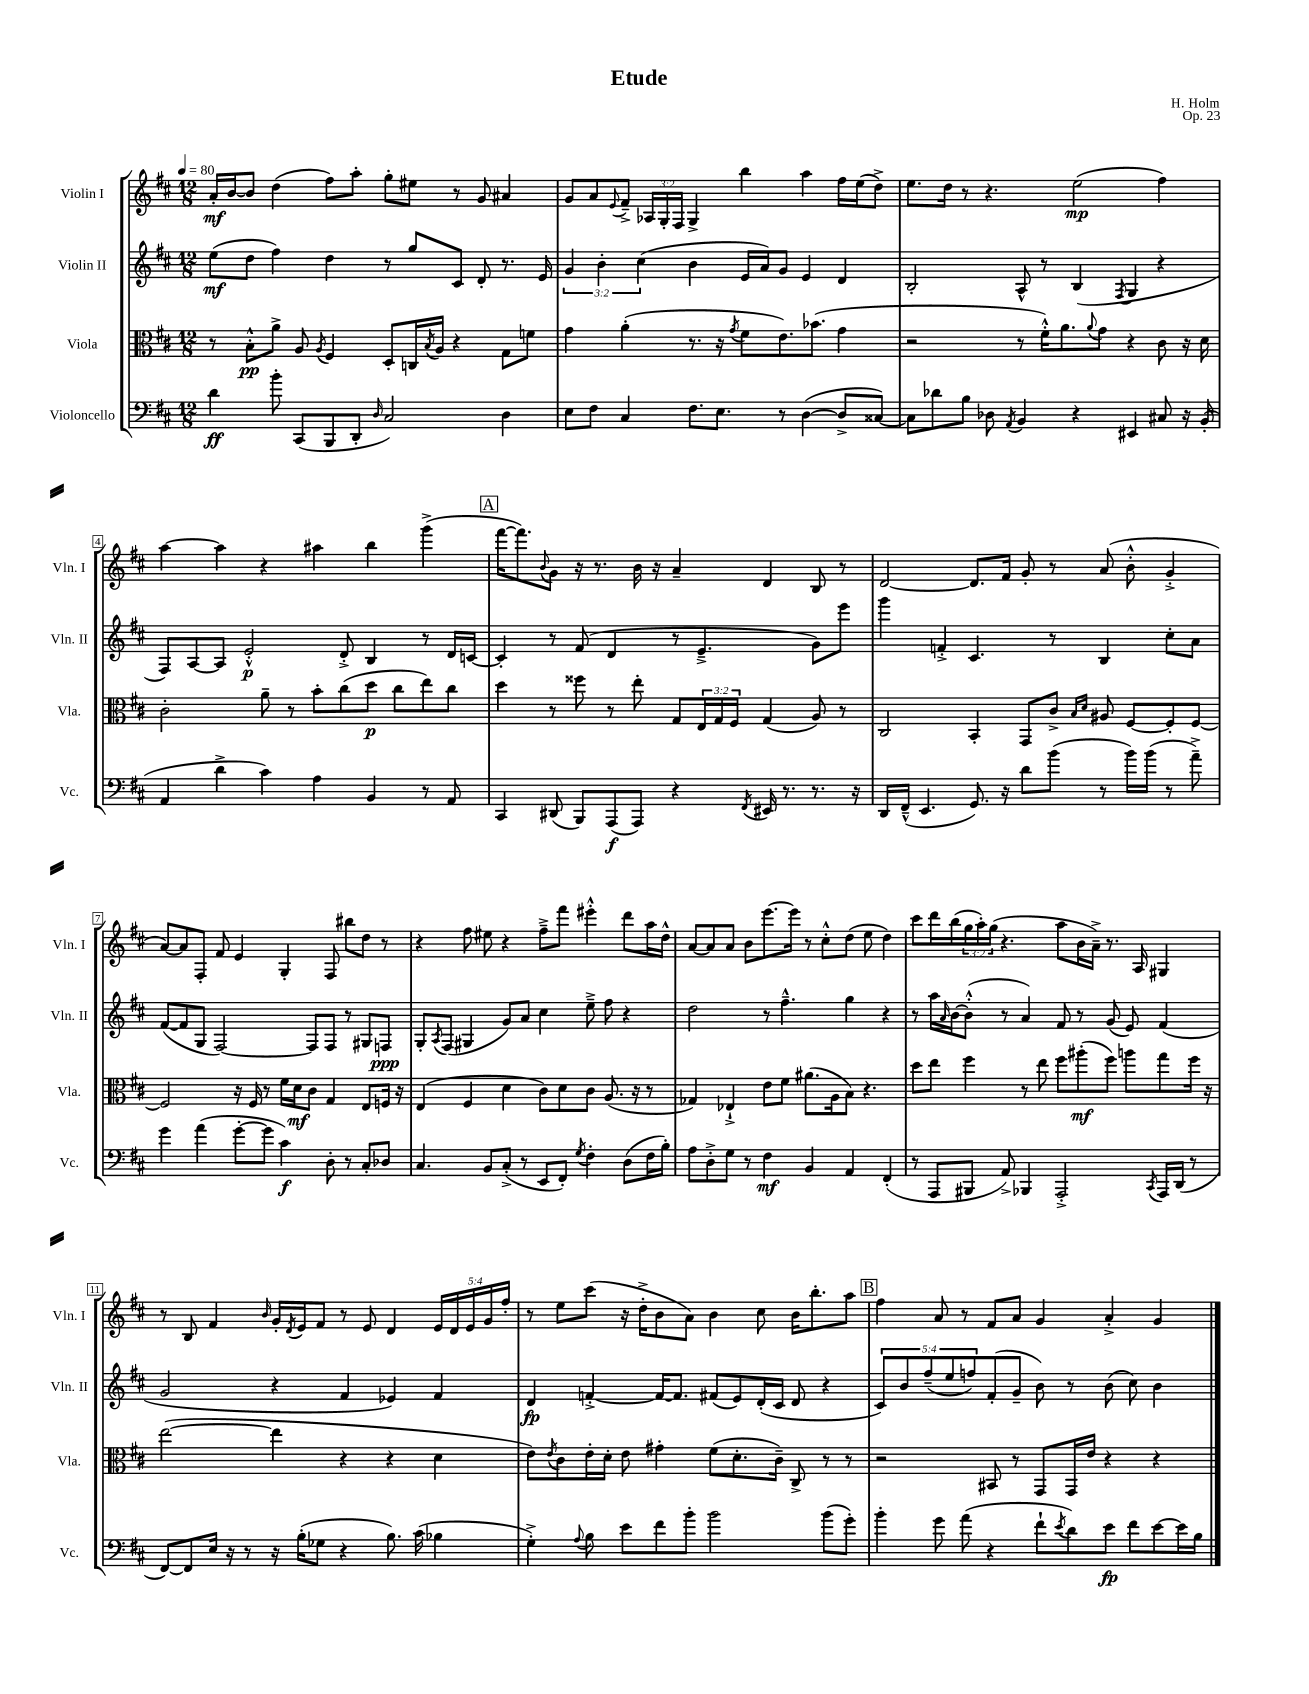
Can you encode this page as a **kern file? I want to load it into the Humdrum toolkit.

**kern	**dynam	**kern	**dynam	**kern	**dynam	**kern	**dynam
*part4	*part4	*part3	*part3	*part2	*part2	*part1	*part1
*staff4	*staff4	*staff3	*staff3	*staff2	*staff2	*staff1	*staff1
*I"Violoncello	*	*I"Viola	*	*I"Violin II	*	*I"Violin I	*
*I'Vc.	*	*I'Vla.	*	*I'Vln. II	*	*I'Vln. I	*
*clefF4	*	*clefC3	*	*clefG2	*	*clefG2	*
*k[f#c#]	*	*k[f#c#]	*	*k[f#c#]	*	*k[f#c#]	*
*M12/8	*	*M12/8	*	*M12/8	*	*M12/8	*
*MM80	*	*MM80	*	*MM80	*	*MM80	*
=1	=1	=1	=1	=1	=1	=1	=1
4d\	ff	8r	.	(8ee\L	mf	16a'/LL	mf
.	.	.	.	.	.	[16b/J	.
.	.	8B'^^\L	pp	8dd\J	.	8b/J]	.
8b'\	.	8a^\J	.	4ff#\)	.	(4dd\	.
(8CC#/L	.	8A/	.	.	.	.	.
.	.	8qA/	.	.	.	.	.
8BBB/	.	4F#/	.	4dd\	.	8ff#\L)	.
8DD'/J	.	.	.	.	.	8aa'\J	.
16qqD/	.	.	.	.	.	.	.
2C#/)	.	8D'/L	.	8r	.	8gg'\L	.
.	.	16Cn/L	.	8gg/L	.	8ee#X\J	.
.	.	8qB/	.	.	.	.	.
.	.	16A/JJ	.	.	.	.	.
.	.	4r	.	8c#/J	.	8r	.
.	.	.	.	8d'/	.	8g/	.
4D\	.	8G\L	.	8.r	.	4a#X/	.
.	.	8fn\J	.	.	.	.	.
.	.	.	.	16e/	.	.	.
=2	=2	=2	=2	=2	=2	=2	=2
8E\L	.	4g\	.	6g/	.	8g/L	.
8F#\J	.	.	.	.	.	8a/	.
.	.	.	.	6b'\	.	.	.
.	.	.	.	.	.	8qqe/	.
4C#/	.	(4a'\	.	.	.	8f#~^/J	.
.	.	.	.	(6cc#\	.	.	.
.	.	.	.	.	.	24A-X/LL	.
.	.	.	.	.	.	24G'/	.
.	.	.	.	.	.	24F#/JJ	.
8.F#\L	.	8.r	.	4b\	.	4G^/	.
8.E\J	.	16r	.	.	.	.	.
.	.	8qg/	.	.	.	.	.
.	.	8f#\L	.	16e/LL	.	4bb\	.
.	.	.	.	16a/J)	.	.	.
8r	.	8.e\)	.	8g/J	.	.	.
([4D\	.	.	.	4e/	.	4aa\	.
.	.	(8.b-X\J	.	.	.	.	.
8D^/L]	.	4g\	.	4d/	.	16ff#\LL	.
.	.	.	.	.	.	(16ee\J	.
[8C##X/J)	.	.	.	.	.	8dd^\J)	.
=3	=3	=3	=3	=3	=3	=3	=3
8C##\L]	.	2r	.	2B'/	.	8.ee\L	.
8d-X\	.	.	.	.	.	.	.
.	.	.	.	.	.	16dd\Jk	.
8B\J	.	.	.	.	.	8r	.
8D-X\	.	.	.	.	.	4.r	.
8qAA/	.	.	.	.	.	.	.
4BB/	.	8r	.	8A^^/	.	.	.
.	.	16f#'^^\KL)	.	8r	.	.	.
.	.	8.a\	.	.	.	.	.
4r	.	.	.	(4B/	.	(2ee\	mp
.	.	8qqa/	.	.	.	.	.
.	.	8g\J	.	.	.	.	.
.	.	.	.	8qF#/	.	.	.
4EE#X/	.	4r	.	4G/	.	.	.
8C#X/	.	8c#\	.	4r	.	4ff#\)	.
16r	.	16r	.	.	.	.	.
(16BB'/	.	16d\	.	.	.	.	.
!!LO:LB:g=z
=4	=4	=4	=4	=4	=4	=4	=4
4AA/	.	2c#'\	.	8F#/L)	.	[4aa\	.
.	.	.	.	[8A/	.	.	.
4d^\	.	.	.	8A/J]	.	4aa\]	.
.	.	.	.	2e'^^/	p	.	.
4c#\)	.	8a~\	.	.	.	4r	.
.	.	8r	.	.	.	.	.
4A\	.	8b'\L	.	.	.	4aa#X\	.
.	.	(8cc#\	.	8d'^/	.	.	.
4BB/	.	8dd\J	p	4B/	.	4bb\	.
.	.	8cc#\L	.	.	.	.	.
8r	.	8ee\)	.	8r	.	(4ggg^\	.
8AA/	.	8cc#\J	.	16d/LL	.	.	.
.	.	.	.	[16cn/JJ	.	.	.
!!LO:REH:place=s1:t=A
=5	=5	=5	=5	=5	=5	=5	=5
4CC#/	.	4dd\	.	4c'/]	.	[16fff#\KL	.
.	.	.	.	.	.	8.fff#\])	.
.	.	.	.	.	.	8qqb/	.
(8DD#X/	.	8r	.	8r	.	8g\J	.
8BBB/L)	.	8ff##X\	.	(8f#/	.	16r	.
.	.	.	.	.	.	8.r	.
(8AAA/	f	8r	.	4d/	.	.	.
8AAA/J)	.	8ee'\	.	.	.	16b\	.
.	.	.	.	.	.	16r	.
4r	.	8G/L	.	8r	.	4a~/	.
.	.	24E/L	.	4.e~^/	.	.	.
.	.	24G/	.	.	.	.	.
.	.	24F#/JJ	.	.	.	.	.
8qFF#/	.	.	.	.	.	.	.
16EE#X/	.	(4G/	.	.	.	4d/	.
8.r	.	.	.	.	.	.	.
8.r	.	8A/)	.	8g\L)	.	8B/	.
.	.	8r	.	8eee\J	.	8r	.
16r	.	.	.	.	.	.	.
=6	=6	=6	=6	=6	=6	=6	=6
16DD/LL	.	2C#/	.	4ggg\	.	[2d/	.
(16FF#~^^/JJ	.	.	.	.	.	.	.
4.EE/	.	.	.	.	.	.	.
.	.	.	.	4fn'^/	.	.	.
8.GG/)	.	4BB'/	.	4.c#/	.	8.d/L]	.
16r	.	.	.	.	.	16f#/Jk	.
8d\L	.	8GG/L	.	.	.	8g'/	.
(8b\J	.	8c#^/J	.	8r	.	8r	.
.	.	16qqB/LL	.	.	.	.	.
.	.	16qqd/JJ	.	.	.	.	.
8r	.	8A#X/	.	4B/	.	(8a/	.
16b\LL)	.	[8F#/L	.	.	.	8b'^^\	.
(16b\JJ	.	.	.	.	.	.	.
8r	.	8F#'/]	.	8cc#'\L	.	4g'^/	.
8a~^\)	.	[8F#/J	.	8a\J	.	.	.
!!LO:LB:g=z
=7	=7	=7	=7	=7	=7	=7	=7
4g\	.	2F#/]	.	([8f#/L	.	[8a/L)	.
.	.	.	.	8f#/]	.	8a/]	.
(4a\	.	.	.	8G/J	.	8F#'/J	.
.	.	.	.	[2F#/)	.	8f#/	.
[8g'\L	.	16r	.	.	.	4e/	.
.	.	16F#/	.	.	.	.	.
8g\J]	.	8r	.	.	.	.	.
4c#\)	f	16f#\LL	.	.	.	4G'/	.
.	.	16d\J	mf	.	.	.	.
.	.	8c#\J	.	8F#/L]	.	.	.
8D'\	.	4G/	.	8F#/J	.	8F#/	.
8r	.	.	.	8r	.	8bb#X\L	.
8C#'/L	.	8E/L	.	8G#X/L	.	8dd\J	.
8D-X/J	.	16Fn/Jk	.	8Fn/J	ppp	8r	.
.	.	16r	.	.	.	.	.
=8	=8	=8	=8	=8	=8	=8	=8
4.C#/	.	(4E/	.	8G'/L	.	4r	.
.	.	.	.	8qA/	.	.	.
.	.	.	.	(8F#/J	.	.	.
.	.	4F#/	.	4G#X/	.	8ff#\	.
8BB/L	.	.	.	.	.	8ee#X\	.
(8C#'^/J	.	4d\	.	8g/L)	.	4r	.
8r	.	.	.	8a/J	.	.	.
8EE/L	.	8c#\L)	.	4cc#\	.	8ff#~^\L	.
8FF#'/J)	.	8d\	.	.	.	8fff#\J	.
8qG/	.	.	.	.	.	.	.
4F#'\	.	8c#\J	.	8ee~^\	.	4eee#X'^^\	.
.	.	(8.A/	.	8ff#\	.	.	.
(8D\L	.	.	.	4r	.	8ddd\L	.
.	.	16r	.	.	.	.	.
16F#\L	.	8r	.	.	.	16aa\L	.
16B'\JJ)	.	.	.	.	.	16dd^^\JJ	.
=9	=9	=9	=9	=9	=9	=9	=9
8A\L	.	4G-X/)	.	2dd\	.	[8a/L	.
8D'^\	.	.	.	.	.	8a/]	.
8G\J	.	4E-X`^/	.	.	.	8a/J	.
8r	.	.	.	.	.	8b\L	.
4F#\	mf	8e\L	.	8r	.	[8.eee\	.
.	.	8f#\J	.	4.ff#~^^\	.	.	.
.	.	.	.	.	.	16eee\Jk]	.
4BB/	.	(8.a#X\L	.	.	.	8r	.
.	.	.	.	.	.	8cc#'^^\L	.
.	.	16A\k	.	.	.	.	.
4AA/	.	8B\J)	.	4gg\	.	(8dd\J	.
.	.	4.r	.	.	.	8ee\	.
(4FF#'/	.	.	.	4r	.	4dd\)	.
=10	=10	=10	=10	=10	=10	=10	=10
8r	.	8dd\L	.	8r	.	8ccc#\L	.
8AAA/L	.	8ee\J	.	16aa\LL	.	16ddd\L	.
.	.	.	.	16qqa/	.	.	.
.	.	.	.	[16b\J	.	(16bb\	.
8BBB#X/J	.	4ff#\	.	(8b'^^\J]	.	24gg\	.
.	.	.	.	.	.	24aa'\)	.
.	.	.	.	.	.	(24gg\JJ	.
8AA^/)	.	.	.	8r	.	4.r	.
4BBB-X/	.	8r	.	4a/)	.	.	.
.	.	8ee\	.	.	.	.	.
2AAA'^/	.	8ff#\L	.	8f#/	.	8aa\L	.
.	.	(8aa#X'\	mf	8r	.	16b\L	.
.	.	.	.	.	.	16a~^\JJ)	.
.	.	8ff#\J)	.	(8g/	.	8.r	.
.	.	8aan\L	.	8e/)	.	.	.
.	.	.	.	.	.	16A/	.
8qCC#/	.	.	.	.	.	.	.
16AAA/LL	.	8gg\	.	(4f#/	.	4G#X/	.
(16DD/JJ	.	.	.	.	.	.	.
8r	.	16ff#\Jk	.	.	.	.	.
.	.	16r	.	.	.	.	.
!!LO:LB:g=z
=11	=11	=11	=11	=11	=11	=11	=11
[8FF#/L)	.	([2ee\	.	2g/	.	8r	.
8FF#/]	.	.	.	.	.	8B/	.
16E/Jk	.	.	.	.	.	4f#/	.
16r	.	.	.	.	.	.	.
8r	.	.	.	.	.	.	.
.	.	.	.	.	.	16qqb/	.
16r	.	4ee\]	.	4r	.	16g'/LL	.
.	.	.	.	.	.	8qd/	.
(16B'\KL	.	.	.	.	.	16e/J	.
8G-X\J	.	.	.	.	.	8f#/J	.
4r	.	4r	.	4f#/	.	8r	.
.	.	.	.	.	.	8e/	.
8.B\)	.	4r	.	4e-X/)	.	4d/	.
(16c#\	.	.	.	.	.	.	.
4B-X\	.	4d\	.	4f#/	.	20e/LL	.
.	.	.	.	.	.	20d/	.
.	.	.	.	.	.	20e/	.
.	.	.	.	.	.	20g/	.
.	.	.	.	.	.	20ff#'/JJ	.
=12	=12	=12	=12	=12	=12	=12	=12
4G'^\)	.	8e\L)	.	4d/	fp	8r	.
.	.	8qe/	.	.	.	.	.
.	.	8c#\	.	.	.	8ee\L	.
8qqA/	.	.	.	.	.	.	.
8B\	.	16e'\L	.	[4fn'^/	.	(8ccc#\J	.
.	.	16d'\JJ	.	.	.	.	.
8e\L	.	8e\	.	.	.	16r	.
.	.	.	.	.	.	16dd'^\KL	.
8f#\	.	4g#X'\	.	16f/KL_	.	8b\	.
.	.	.	.	8.f/J]	.	.	.
8b'\J	.	.	.	.	.	8a\J)	.
2b\	.	(8f#\L	.	(8f#X/L	.	4b\	.
.	.	8.d'\	.	8e/)	.	.	.
.	.	.	.	(16d'/L	.	8cc#\	.
.	.	16c#~\Jk)	.	16c#/JJ	.	.	.
.	.	8C#^/	.	8d/	.	16b\KL	.
.	.	.	.	.	.	8.bb'\	.
(8b\L	.	8r	.	4r	.	.	.
8g'\J)	.	8r	.	.	.	8aa\J	.
!!LO:REH:place=s1:t=B
=13	=13	=13	=13	=13	=13	=13	=13
4b'\	.	2r	.	10c#/L)	.	4ff#\	.
.	.	.	.	10b/	.	.	.
.	.	.	.	(10ff#~/	.	.	.
8g\	.	.	.	.	.	8a/	.
.	.	.	.	10ee/	.	.	.
(8a\	.	.	.	.	.	8r	.
.	.	.	.	10ffn/)	.	.	.
4r	.	8BB#X/	.	(8f#'/	.	8f#/L	.
.	.	8r	.	8g~/J	.	8a/J	.
8f#`\L	.	8GG/L	.	8b\)	.	4g/	.
8qe/	.	.	.	.	.	.	.
8d\)	.	16GG/L	.	8r	.	.	.
.	.	16e/JJ	.	.	.	.	.
8e\J	fp	4r	.	(8b\	.	4a'^/	.
8f#\L	.	.	.	8cc#\)	.	.	.
[8e\	.	4r	.	4b\	.	4g/	.
16e\L]	.	.	.	.	.	.	.
16B\JJ	.	.	.	.	.	.	.
==	==	==	==	==	==	==	==
*-	*-	*-	*-	*-	*-	*-	*-
